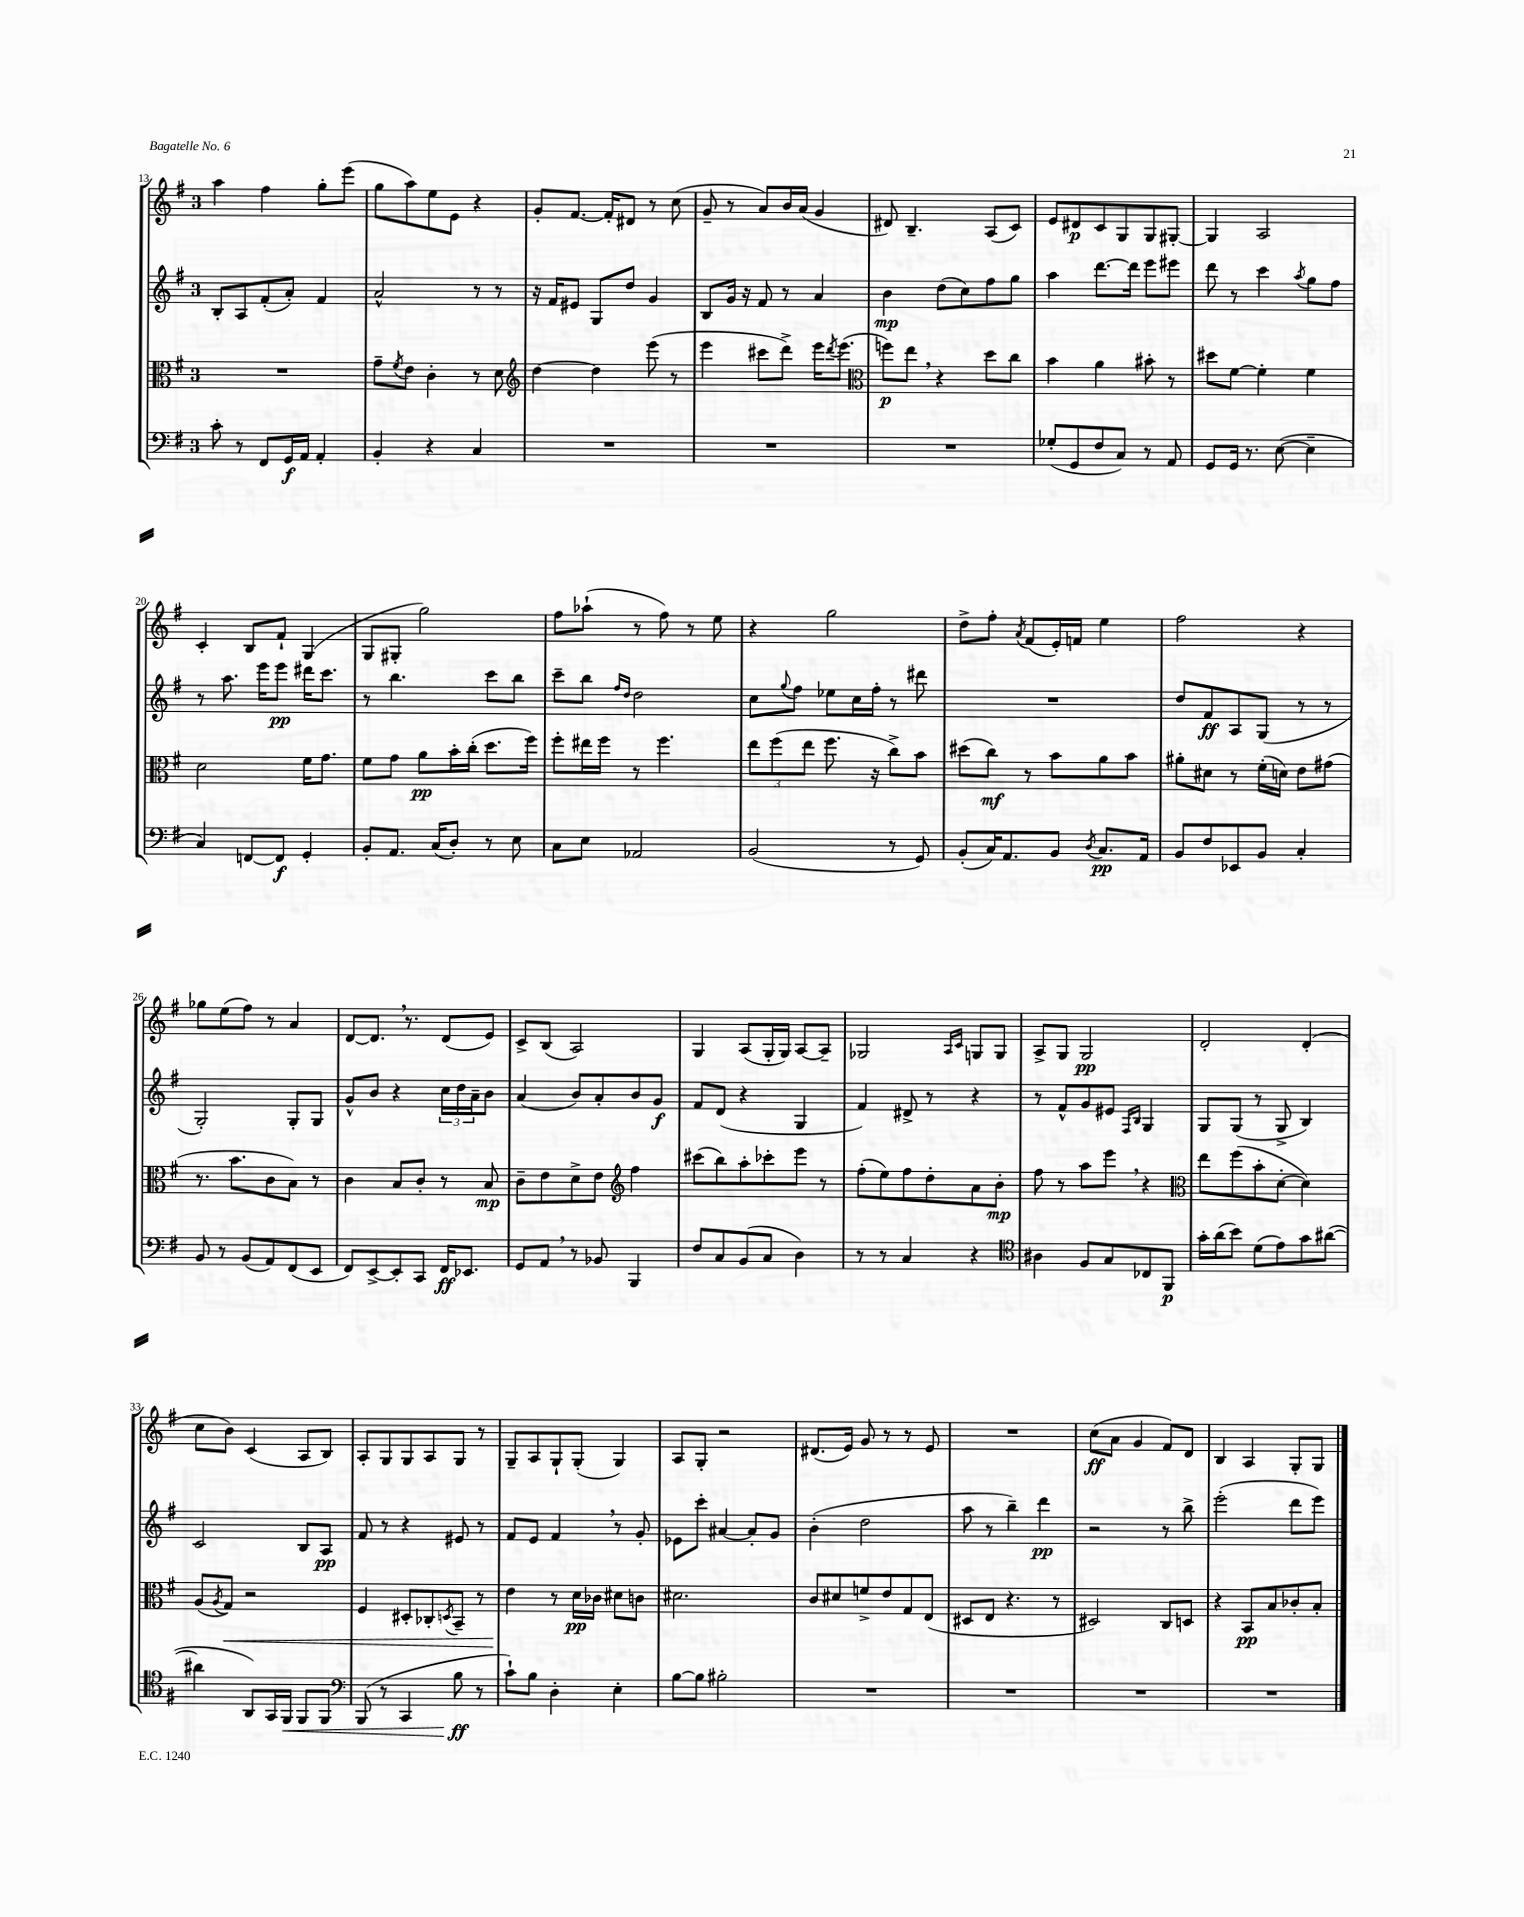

**kern	**kern	**kern	**kern
*staff4	*staff3	*staff2	*staff1
*clefF4	*clefC3	*clefG2	*clefG2
*k[f#]	*k[f#]	*k[f#]	*k[f#]
*M3/4	*M3/4	*M3/4	*M3/4
8c'	2.r	8B'	4aa
8r	.	8A	.
8FF#	.	(8f#'	4ff#
16GG	.	8a')	.
16AA	.	.	.
4AA'	.	4f#	8gg'
.	.	.	(8eee
=	=	=	=
4BB'	8g~	2a^^	8gg
.	8qf#	.	.
.	8e	.	8aa)
4r	4c'	.	8ee
.	.	.	8e
4C	8r	8r	4r
.	8d	8r	.
=	=	=	=
*	*clefG2	*	*
2.r	[4dd	16r	8g'
.	.	16f#	.
.	.	8e#	[8.f#
.	4dd]	8G	.
.	.	.	16f#']
.	.	8dd	8d#
.	(8eee	4g	8r
.	8r	.	(8cc
=	=	=	=
2.r	4eee	8B	8g~
.	.	16g	8r
.	.	16r	.
.	8ccc#	8f#	8a)
.	8ddd^)	8r	16b
.	.	.	(16a
.	16eee	4a	4g
.	8qddd	.	.
.	(8.eee	.	.
=	=	=	=
*	*clefC3	*	*
2.r	8ff)	4b	8d#)
.	8ee	.	4.B~
.	4r	(8dd	.
.	.	8cc)	.
.	8dd	8ff#	(8A
.	8cc	8gg	8c)
=	=	=	=
(8G-'	4b	4aa	8e
8GG	.	.	8d#
8F#	4a	[8.ddd	8c
8C)	.	.	8G
.	.	16ddd]	.
8r	8b#'	8eee	8G
8AA	8r	8eee#	[8G#'
=	=	=	=
8GG	8dd#	8ddd	4G#]
16GG	[8f#	8r	.
8.r	.	.	.
.	4f#']	4ccc	2A
([8E	.	.	.
.	.	8qaa	.
4E~]	4f#	8gg	.
.	.	8ff#	.
=	=	=	=
4C)	2d	8r	4c'
.	.	8.aa	.
[8FF	.	.	8B
.	.	16eee	.
8FF]	.	8eee	8f#`
4GG'	16f#	16ddd#	(4G
.	8.g	8.ccc	.
=	=	=	=
8BB'	8f#	8r	8G
8.AA	8g	4.bb	8G#'
.	8a	.	2gg)
(16C	.	.	.
8D')	16b'	.	.
.	(16cc'	.	.
8r	8.dd	8ccc	.
8E	.	8bb	.
.	16ff#)	.	.
=	=	=	=
8C	8ff#'	8ccc~	8ff#
8E	16ee#	8bb	(8aa-`
.	16ff#	.	.
.	.	16qqff#	.
.	.	16qqdd	.
2AA-	8r	2dd	8r
.	4.ff#	.	8ff#)
.	.	.	8r
.	.	.	8ee
=	=	=	=
(2BB	12ee	8cc	4r
.	(12ff#	.	.
.	.	8qqgg	.
.	.	8ff#	.
.	12ee	.	.
.	8.ff#	8ee-	2gg
.	.	16cc	.
.	16r	16ff#'	.
8r	8cc^)	8r	.
8GG)	8b	8ddd#	.
=	=	=	=
(8BB'	(8dd#	2.r	8dd^
16C)	8cc)	.	8ff#'
8.AA	.	.	.
.	.	.	8qa
.	8r	.	(8f#
8BB	8b	.	16e')
.	.	.	16f
8qD	.	.	.
8.C	8a	.	4ee
.	8b	.	.
16AA	.	.	.
=	=	=	=
8BB	8a#'	8dd	2ff#
8F#	8d#	8f#	.
8EE-	8r	8A	.
8BB	(16f#'	(8G	.
.	16d)	.	.
4C'	8e	8r	4r
.	(8g#	8r	.
=	=	=	=
8BB	8.r	2G')	8gg-
8r	.	.	(8ee
.	8.b	.	.
(8BB	.	.	8ff#)
8AA)	8c	.	8r
(8FF#	8B)	8G'	4a
8EE	8r	8G	.
=	=	=	=
8FF#)	4c	8g^^	[8d
[8EE^	.	8b	8.d]
8EE']	8B	4r	.
.	.	.	8.r
8CC	8c'	.	.
16FF#	8r	24cc	(8d
.	.	24dd	.
8.EE-	.	.	.
.	.	24a~	.
.	8B	8b	8e)
=	=	=	=
8GG	8c~	(4a	8c^
8AA	8e	.	(8B
8r	8d^	8b)	2A)
8BB-	8e	8a'	.
*	*clefG2	*	*
4BBB	4ff#	8b	.
.	.	8g	.
=	=	=	=
8F#	(8ccc#	8f#	4G
8C	8bb)	(8d	.
(8BB	8aa'	4r	(8A
8C	8ccc-'	.	16G'
.	.	.	16G)
4D)	8eee	4G	[8A
.	8r	.	8A~]
=	=	=	=
8r	(8ff#'	4f#)	2G-
8r	8ee)	.	.
4C	8ff#	8d#^	.
.	8dd'	8r	.
.	.	.	16qqA
.	.	.	16qqc
4r	8a	4r	8G
.	8b'	.	8G
=	=	=	=
*clefC4	*	*	*
4A#	8ff#	8r	8A^
.	8r	8f#^^	8G
8F#	8aa	8g	2G
8G	8eee	8e#	.
.	.	16qqF#	.
.	.	16qqB	.
8C-	4r	4G	.
8FF#	.	.	.
=	=	=	=
*	*clefC3	*	*
16g'	8ee	8G	2d'
(16a	.	.	.
8b)	(8ff#	(8G	.
(8d	8b'	8r	.
8e)	[8d'	8G^	.
8g	4d])	4B)	(4d'
([8a#	.	.	.
=	=	=	=
4a#]	(8A	2c	8cc
.	8qA	.	.
.	8G)	.	8b)
8AA)	2r	.	(4c
16GG	.	.	.
16FF#	.	.	.
8FF#	.	8B	8A
8FF#	.	8A	8B)
=	=	=	=
*clefF4	*	*	*
(8BBB	4F#	8f#	8A'
8r	.	8r	8G
4CC	8D#'	4r	8G
.	8C-'	.	8A
.	8qD	.	.
8B	8BB~	8e#	8G
8r	8r	8r	8r
=	=	=	=
8c`)	4e	8f#	8G~
8B	.	8e	8A
4D'	8r	4f#	8G`
.	16d	.	(8G'
.	16c-	.	.
4E'	8d#	8r	4G)
.	8c	8g'	.
=	=	=	=
[8B	2.d#	8e-	8A
8B]	.	8ccc'	8G'
2B#'	.	[4a#	2r
.	.	8a#']	.
.	.	8g	.
=	=	=	=
2.r	8c	(4b'	(8.d#
.	8d#	.	.
.	.	.	16e)
.	8f^	2dd	8g
.	8e	.	8r
.	8G	.	8r
.	(8E	.	8e
=	=	=	=
2.r	8D#	8aa	2.r
.	8E	8r	.
.	4.r	4bb~)	.
.	.	4ddd	.
.	8r	.	.
=	=	=	=
2.r	2D#)	2r	(8cc
.	.	.	8a
.	.	.	4g
.	8C	8r	8f#)
.	8D	8bb^	8d
=	=	=	=
2.r	4r	(2eee'	4B
.	8BB	.	4A
.	8B	.	.
.	8c-'	8ddd	8G'
.	8B'	8eee)	8G
==	==	==	==
*-	*-	*-	*-
